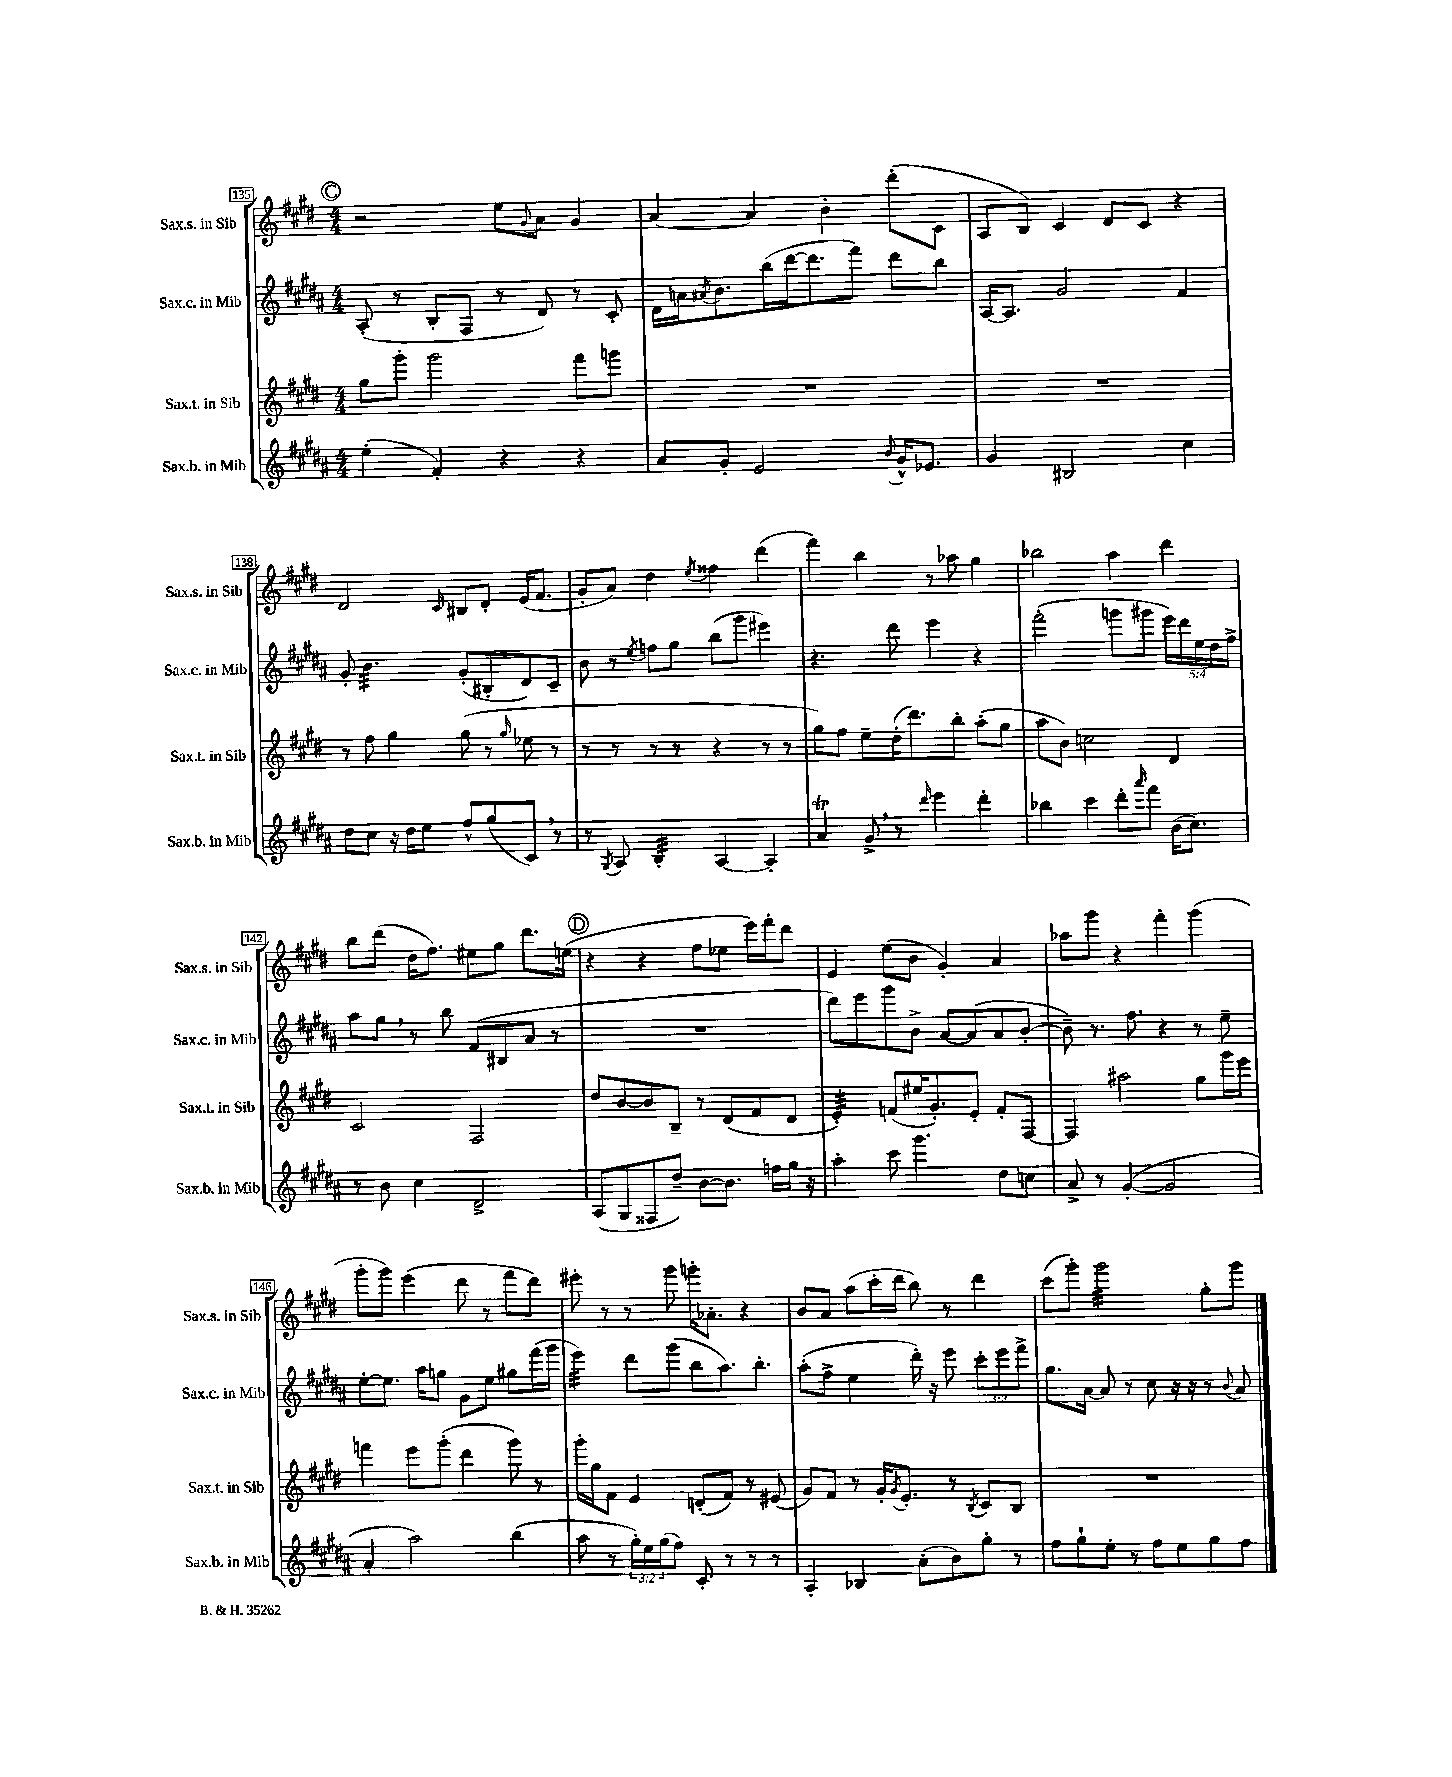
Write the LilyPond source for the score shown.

<<
\new StaffGroup <<
\new Staff = "s0" \with { instrumentName = "Sax.s. in Sib" shortInstrumentName = "Sax.s. in Sib" } {
    \clef treble \key e \major \numericTimeSignature \time 4/4
    \mark \markup { \circle "C" } r2 e''8 \appoggiatura { gis'8 } a'8 gis'4 |
    a'4~ a'4 b'4-. dis'''8-.( cis'8 |
    a8 b8) cis'4 dis'8 cis'8 r4 |
    dis'2 \grace { cis'16 } bis8 dis'8-. e'16( fis'8. |
    gis'8-. a'8) dis''4 \acciaccatura { e''8 } fisis''4 dis'''4( |
    fis'''4) b''4 r8 aes''8 gis''4 |
    bes''2 a''4 dis'''4 |
    b''8 dis'''8( dis''16 fis''8.) eis''8 gis''8 dis'''8. e''16( |
    \mark \markup { \circle "D" } r4 r4 fis''8 ees''8 e'''16) fis'''16-. dis'''8 |
    e'4 e''8( b'8 gis'4-.) a'4 |
    aes''8 gis'''8 r4 fis'''4-. gis'''4( |
    gis'''8-. gis'''8) e'''4( dis'''8 r8 fis'''8 dis'''8) |
    eis'''8-. r8 r8 gis'''8 g'''16-. aes'8.-. r4 |
    b'8 a'8 a''8( cis'''16-. dis'''16 b''8) r8 dis'''4 |
    cis'''8( gis'''8-.) gis'''2:32 gis''8-. gis'''8 \bar "|." |
}
\new Staff = "s1" \with { instrumentName = "Sax.c. in Mib" shortInstrumentName = "Sax.c. in Mib" } {
    \clef treble \key b \major \numericTimeSignature \time 4/4 \override Staff.TupletNumber.text = #tuplet-number::calc-fraction-text
    \mark \markup { \circle "C" } ais8-.( r8 b8-. fis8 r8 dis'8) r8 cis'8-. |
    dis'16 a'16 \acciaccatura { ais'8 } b'8. b''16( dis'''16~ dis'''8. fis'''8) dis'''8 b''8 |
    ais16~ ais8. gis'2 fis'4 |
    gis'8-. b'4.:32 gis'8-.( bis8-. dis'8) cis'8-- |
    b'8 r8 \acciaccatura { e''8 } f''8 gis''8 b''8( gis'''8 eis'''4) |
    r4. dis'''8 e'''4 r4 |
    fis'''2-.( g'''8 gis'''8 \tuplet 5/4 { e'''16) dis'''16 e''16 dis''16 fis''16-> } |
    ais''8 gis''8 \breathe r8 b''8 fis'8( bis8 ais'8 r8 |
    \mark \markup { \circle "D" } R1 |
    dis'''8) e'''8 gis'''8 b'8-> ais'8~ ais'8( ais'8 b'8~-. |
    b'8--) r8. fis''8. r4 r8 e''8-- |
    e''8~-. e''8. ais''16 g''8 gis'8 e''8 gis''8 fis'''16( gis'''16 |
    e'''4:32) dis'''8 gis'''8( b''8 ais''8.) b''8.-. |
    ais''8-.( fis''8-> e''4 dis'''16-.) r16 e'''8 \tuplet 3/2 { cis'''8-. e'''8 fis'''8-> } |
    gis''8. ais'16~ ais'8 r8 cis''8 r16 r16 r8 \appoggiatura { b'8 } ais'8 \bar "|." |
}
\new Staff = "s2" \with { instrumentName = "Sax.t. in Sib" shortInstrumentName = "Sax.t. in Sib" } {
    \clef treble \key e \major \numericTimeSignature \time 4/4
    \mark \markup { \circle "C" } gis''8 gis'''8-. gis'''2 fis'''8 g'''8 |
    R1 |
    R1 |
    r8 fis''8 gis''4 gis''8( r8 \grace { gis''16 } ees''8 r8 |
    r8 r8 r8 r8 r4 r8 r8 |
    gis''8) fis''8 e''8-- dis''16-.( dis'''8.) b''8-. a''8-.( gis''8 |
    a''8 b'8) c''2 dis'4 |
    cis'2 fis2 |
    \mark \markup { \circle "D" } dis''8 b'8~ b'8 b8-- r8 dis'8( fis'8 dis'8 |
    e'4:32-.) f'8( eis''16 gis'8.-.) e'8-. f'8-. fis8~ |
    fis4 ais''2 gis''8 gis'''16 e'''16 |
    f'''4 e'''8 gis'''8-.( dis'''4 gis'''8) r8 |
    gis'''16-. gis''16 fis'8 e'4 d'8-.( fis'8) r8 eis'8( |
    gis'8) fis'8 r8 gis'16-. \acciaccatura { gis'8 } e'8.-. r8 \acciaccatura { b8 } cis'8 b8 |
    R1 \bar "|." |
}
\new Staff = "s3" \with { instrumentName = "Sax.b. in Mib" shortInstrumentName = "Sax.b. in Mib" } {
    \clef treble \key b \major \numericTimeSignature \time 4/4 \override Staff.TupletNumber.text = #tuplet-number::calc-fraction-text
    \mark \markup { \circle "C" } e''4-.( fis'4-.) r4 r4 |
    ais'8 gis'8-. e'2 \appoggiatura { b'8 } gis'16-^ ees'8. |
    gis'4 bis2 cis''4 |
    dis''8 cis''8 r16 dis''16 e''8 fis''8-^ gis''8( cis'8) \breathe r8 |
    r8 \acciaccatura { gis8 } ais8 b4:32-. ais4~ ais4-. |
    ais'4\trill gis'8-> \breathe r8 \grace { dis'''16 } e'''4 dis'''4-. |
    bes''4 cis'''4 dis'''8-. \grace { ais'''16 } fis'''8 b'16( cis''8.) |
    r8 b'8 cis''4 dis'2-> |
    \mark \markup { \circle "D" } ais8( gis8 fisis8 dis''8--) b'8~ b'8. f''16 gis''16 r16 |
    ais''4-. cis'''8 gis'''4. dis''8 c''8 |
    ais'8-> r8 gis'4~-.( gis'2 |
    ais'4-. ais''2) b''4( |
    ais''8 r8 \tuplet 3/2 { gis''16-.) e''16 gis''16( } fis''8) cis'8-. r8 r8 r8 |
    ais4-. bes4 ais'8-.( b'8) gis''8-. r8 |
    fis''8 gis''8-! e''8-. r8 fis''8 e''8 gis''8 fis''8 \bar "|." |
}
>>
>>
\layout { \context { \Score currentBarNumber = #135 \override BarNumber.stencil = #(make-stencil-boxer 0.1 0.3 ly:text-interface::print) } }
